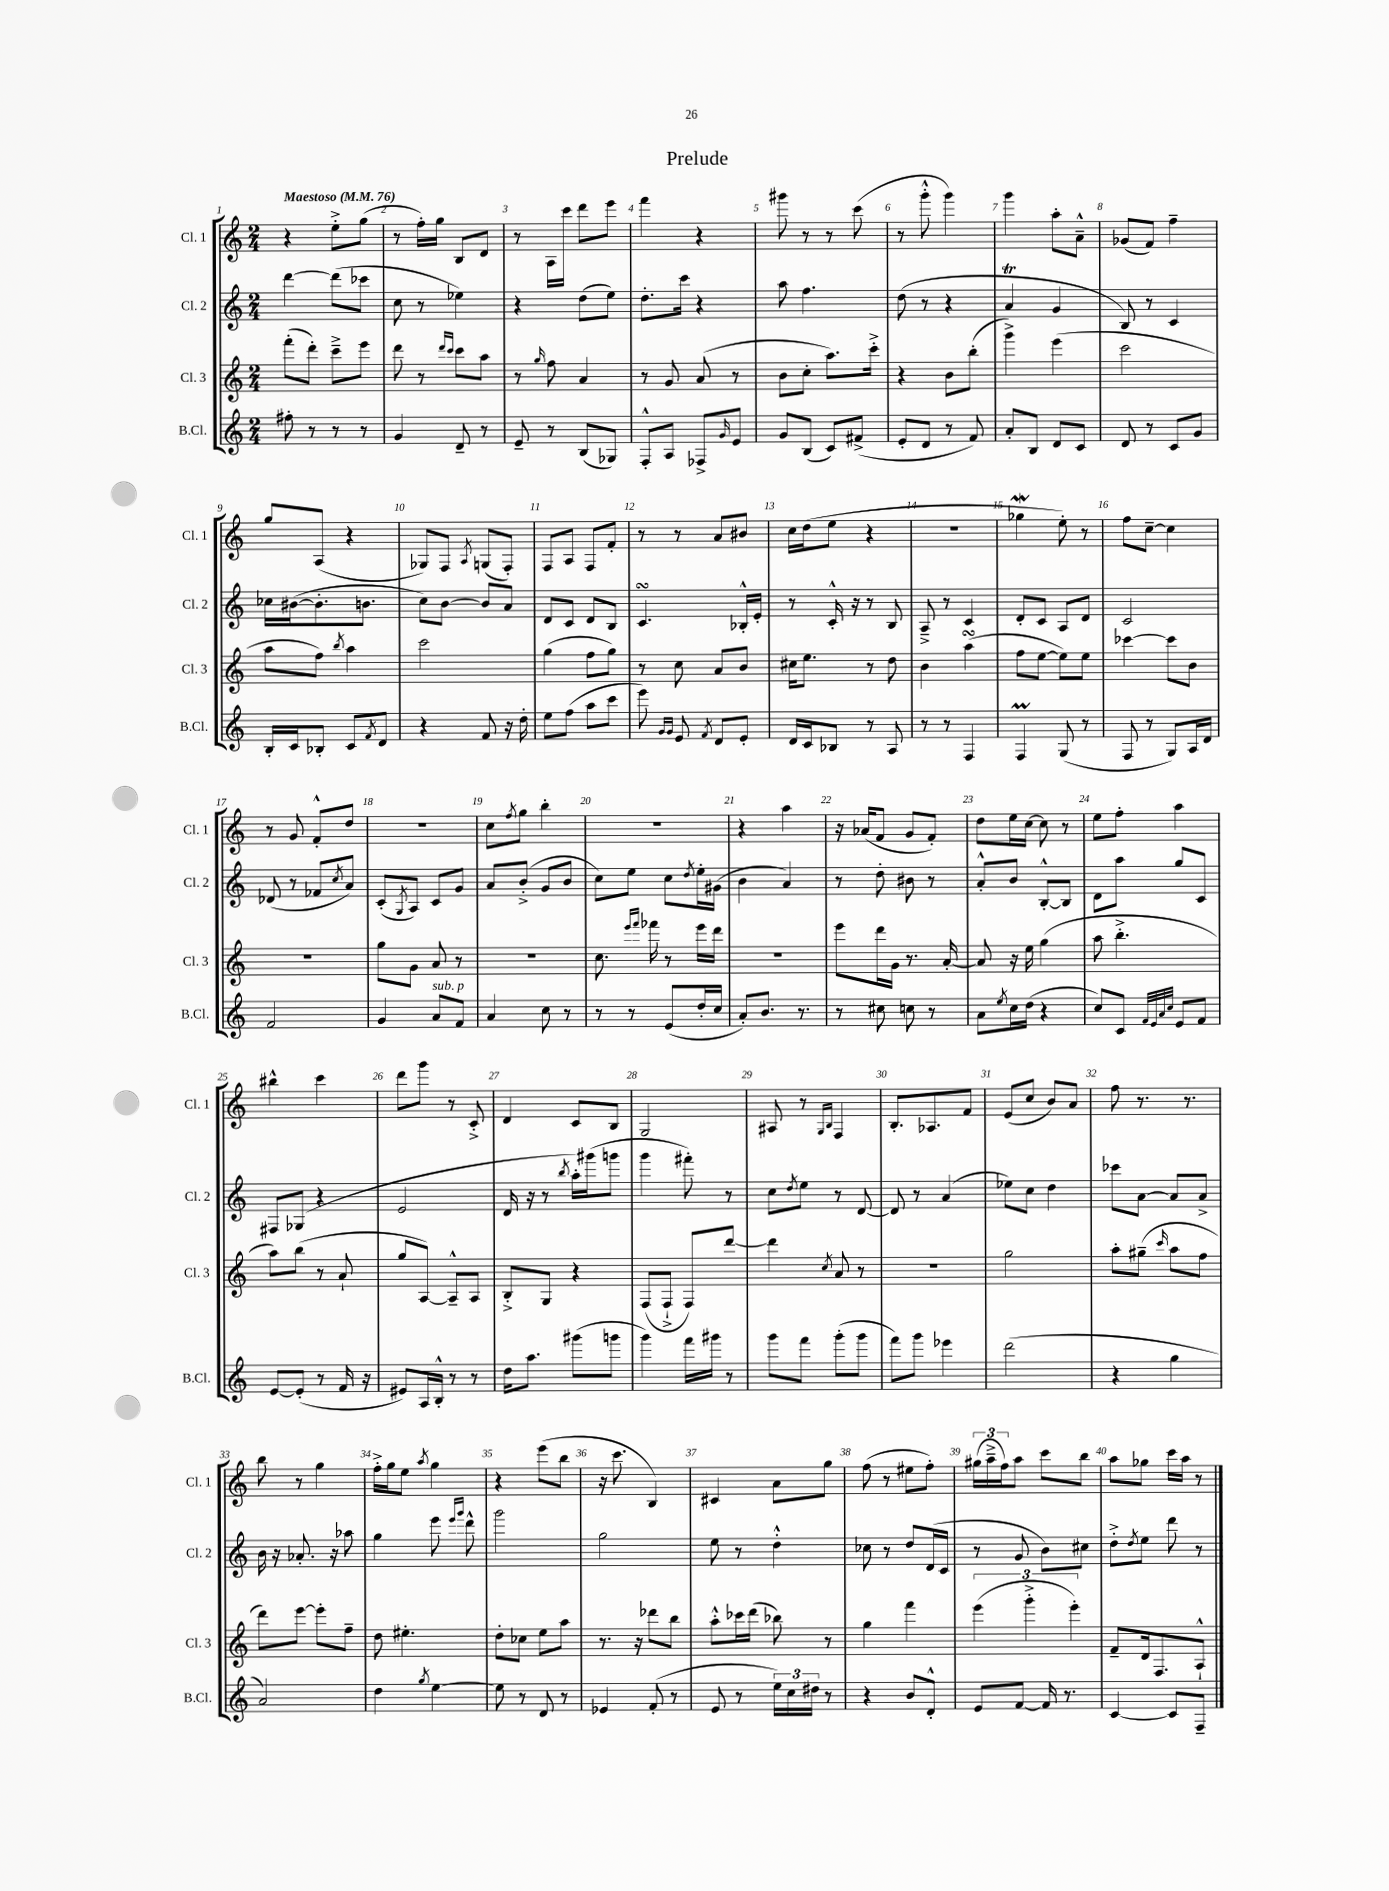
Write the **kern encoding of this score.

**kern	**kern	**kern	**kern
*staff4	*staff3	*staff2	*staff1
*clefG2	*clefG2	*clefG2	*clefG2
*k[]	*k[]	*k[]	*k[]
*M2/4	*M2/4	*M2/4	*M2/4
*MM76	*MM76	*MM76	*MM76
8ff#'\	(8fff'\L	[4ddd\	4r
8r	8ddd'\J)	.	.
8r	8ccc~^\L	(8ddd\]L	8ee'^\L
8r	8eee\J	8ccc-\J	(8gg\J
=	=	=	=
4g/	8ddd\	8cc\	8r
.	8r	8r	16ff'\LL)
.	.	.	16gg\JJ
.	16qqddd/LL	.	.
.	16qqccc/JJ	.	.
8d~/	8ccc\L	4ee-\)	8B/L
8r	8aa\J	.	8d/J
=	=	=	=
8e~/	8r	4r	8r
.	16qqgg/	.	.
8r	8ff\	.	16A\LL
.	.	.	16ccc\JJ
(8B/L	4a/	(8dd\L	8ddd\L
8G-/J)	.	8ee\J)	8eee\J
=	=	=	=
8F'^^/L	8r	8.dd'\L	4fff\
8A/J	8g/	.	.
.	.	16ccc\Jk	.
8F-^/L	(8a/	4r	4r
16qqg/	.	.	.
8e/J	8r	.	.
=	=	=	=
8g/L	8b\L	8aa\	8ggg#\
(8B/J	8cc'\J	4.ff\	8r
8c/L)	8.aa\L)	.	8r
(8f#^/J	.	.	(8ccc\
.	16ccc'^\Jk	.	.
=	=	=	=
8e'/L	4r	(8dd\	8r
8d/J	.	8r	8ggg'^^\
8r	8b\L	4r	4ggg\)
8f/)	(8bb'\J	.	.
=	=	=	=
8a'/L	4ggg^\)	4a/	4ggg\
8B/J	.	.	.
8d/L	(4eee\	4g/	8aa'\L
8c/J	.	.	8a~^^\J
=	=	=	=
8d/	2ccc\	8B/)	(8g-/L
8r	.	8r	8f/J)
8c/L	.	4c/	4ff~\
8g/J	.	.	.
=	=	=	=
16B'/LL	8aa\L	16cc-\LL	8gg/L
16c/J	.	([16b#\J	.
8B-'/J	8ff\J)	8.b#'\]	(8A/J
.	8qbb/	.	.
8c/L	4aa\	.	4r
.	.	8.b\J	.
8qf/	.	.	.
8d/J	.	.	.
=	=	=	=
4r	2ccc\	8cc\L)	8G-/L)
.	.	[8b\J	8F/J
.	.	.	8qA/
8f/	.	8b/]L	(8G/L
16r	.	8a/J	8F'/J)
16dd'\	.	.	.
=	=	=	=
8ee\L	(4gg\	8d/L	8F/L
(8ff\J	.	8c/J	8A/J
8aa\L	8ff\L	8d/L	8F/L
8ccc\J	8gg\J)	8B/J	8f'/J
=	=	=	=
8eee\)	8r	4.c/	8r
16qqg/LL	.	.	.
16qqg/JJ	.	.	.
8e/	8cc\	.	8r
8qf/	.	.	.
8d/L	8a/L	.	8a/L
8e'/J	8b/J	16B-'^^/LL	8b#/J
.	.	16e'/JJ	.
=	=	=	=
16d/LL	16cc#\LK	8r	16cc\LL
16c/J	8.ee\J	.	(16dd\J
8B-/J	.	16c'^^/	8ee\J
.	.	16r	.
8r	8r	8r	4r
8A/	8dd\	8B/	.
=	=	=	=
8r	4b\	8A~^/	2r
8r	.	8r	.
4F/	(4aa\	4c/	.
=	=	=	=
4F/	8ff\L	8d'/L	4gg-\
.	[8ee\J	8c/J	.
(8G/	8ee\]L)	8A/L	8ee'\)
8r	8ee\J	8d/J	8r
=	=	=	=
8F/	[4ccc-\	2c/	8ff\L
8r	.	.	[8cc~\J
8G/L)	8ccc-\]L	.	4cc\]
16A/L	8b\J	.	.
16d/JJ	.	.	.
=	=	=	=
2f/	2r	(8d-/	8r
.	.	8r	8g/
.	.	8f-/L	8f'^^/L
.	.	8qcc/	.
.	.	8a/J)	8dd/J
=	=	=	=
4g/	8gg\L	(8c'/L	2r
.	.	8qG/	.
.	8g\J	8A/J)	.
8a/L	8a/	8c/L	.
8f/J	8r	8g/J	.
=	=	=	=
4a/	2r	8a/L	8cc\L
.	.	.	8qff/
.	.	(8b'^/J	8gg\J
8cc\	.	8g/L	4bb'\
8r	.	8b/J	.
=	=	=	=
8r	8.cc\	8cc\L)	2r
8r	.	8ee\J	.
.	16qqeee/LL	.	.
.	16qqfff/JJ	.	.
.	16fff-\	.	.
(8e/L	8r	8cc\L	.
.	.	8qdd/	.
16dd'/L	16eee\LL	16ee'\L	.
16cc/JJ	16ddd\JJ	(16g#\JJ	.
=	=	=	=
8a'/L)	2r	4b\	4r
8.b/J	.	.	.
.	.	4a/)	4aa\
8.r	.	.	.
=	=	=	=
8r	8eee\L	8r	16r
.	.	.	(16a-/LK
8cc#\	16ddd\L	8dd'\	8f/J
.	16g\JJ	.	.
8cc\	8.r	8b#\	8g/L
8r	.	8r	8f'/J)
.	[16a'/	.	.
=	=	=	=
8a\L	8a/]	8a'^^/L	8dd\L
8qee/	.	.	.
16cc\L	16r	8b/J	16ee\L
(16dd\JJ	16ee\	.	[16cc\JJ
4r	(4gg\	[8B'^^/L	8cc\]
.	.	8B/]J	8r
=	=	=	=
8cc/L)	8aa\	8d\L	8ee\L
8c/J	4.bb'^\	8aa\J	8ff'\J
32qqf/LLL	.	.	.
32qqe/	.	.	.
32qqa/	.	.	.
32qqcc/JJJ	.	.	.
8e/L	.	8gg/L	4aa\
8f/J	.	8c/J	.
=	=	=	=
[8e/L	8aa\L)	8F#/L	4bb#^^\
(8e'/]J	(8bb\J	(8G-/J	.
8r	8r	4r	4ccc\
16f/	8a`/	.	.
16r	.	.	.
=	=	=	=
8e#/L)	8gg/L	2e/	8ddd\L
16A/L	[8A/J)	.	8ggg\J
16B'^^/JJ	.	.	.
8r	8A~^^/]L	.	8r
8r	8A/J	.	8c'^/
=	=	=	=
16dd\LK	8B'^/L	16d/	4d/
8.aa\J	.	16r	.
.	8G/J	8r	.
.	.	8qbb/	.
(8ggg#\L	4r	16aa'\LL)	8c/L
.	.	(16ggg#\J	.
8ggg\J	.	8ggg\J	8B/J
=	=	=	=
4ggg\)	(8F/L	4ggg\	2G/
.	8F`^/J	.	.
16fff\LL	8F/L)	8fff#'\)	.
16ggg#\JJ	.	.	.
8r	[8ddd/J	8r	.
=	=	=	=
8ggg\L	4ddd\]	8cc\L	8A#/
.	.	8qdd/	.
8fff\J	.	8ee\J	8r
.	.	.	16qqG/LL
.	8qcc/	.	16qqB/JJ
(8ggg'\L	8a/	8r	4F/
8ggg\J	8r	[8d/	.
=	=	=	=
8fff\L)	2r	8d/]	8.B'/L
8ggg\J	.	8r	.
.	.	.	8.A-/
4eee-\	.	(4a/	.
.	.	.	8f/J
=	=	=	=
(2ddd\	2gg\	8ee-\L)	(8e/L
.	.	8cc\J	8cc/J
.	.	4dd\	8b/L)
.	.	.	8a/J
=	=	=	=
4r	8aa'\L	8ccc-\L	8ff\
.	(8gg#~\J	[8a\J	8.r
.	16qqccc/	.	.
4gg\	8aa\L	8a/]L	.
.	.	.	8.r
.	8ff\J	8a^/J	.
=	=	=	=
2a/)	8ddd\L)	16b\	8bb\
.	.	16r	.
.	[8eee\J	8.a-'/	8r
.	8eee'\]L	.	4gg\
.	.	16r	.
.	8ff~\J	8aa-\	.
=	=	=	=
4dd\	8dd\	4gg\	16ff'^\LL
.	.	.	16gg\J
.	4.ee#'\	.	8ee\J
8qgg/	.	.	8qaa/
[4ee\	.	8eee\	4gg\
.	.	16qqeee/LL	.
.	.	16qqggg/JJ	.
.	.	8ddd^^\	.
=	=	=	=
8ee\]	8dd'\L	2ggg\	4r
8r	8cc-\J	.	.
8d/	8ee\L	.	(8eee\L
8r	8aa\J	.	8bb\J
=	=	=	=
4e-/	8.r	2gg\	16r
.	.	.	8.ccc\
.	16r	.	.
(8f'/	8ddd-\L	.	4B/)
8r	8bb\J	.	.
=	=	=	=
8e/	8aa'^^\L	8ee\	4c#/
8r	16ccc-\L	8r	.
.	(16ddd\JJ	.	.
24ee\LL)	8bb-\)	4dd'^^\	8a\L
24cc\	.	.	.
24dd#\JJ	.	.	.
8r	8r	.	8gg\J
=	=	=	=
4r	4gg\	8cc-\	(8ff\
.	.	8r	8r
8b/L	4fff\	8dd/L	8ee#\L
8d'^^/J	.	(16d/L	8ff'\J)
.	.	16c/JJ	.
=	=	=	=
8e/L	(6eee\	8r	(24gg#\LL
.	.	.	24aa~^\
.	.	.	24ff\J)
[8f/J	.	8g/	8aa\J
.	6ggg'^\	.	.
16f/]	.	8b\L)	8ccc\L
8.r	.	.	.
.	6eee'\)	.	.
.	.	8cc#\J	8bb\J
=	=	=	=
[4c/	8f~/L	8dd'^\L	8aa\L
.	.	8qdd/	.
.	16d/k	8ee\J	8gg-\J
.	8.F/	.	.
8c/]L	.	8ddd\	16ccc\LL
.	.	.	16aa\JJ
8F~/J	8A`^^/J	8r	8r
==	==	==	==
*-	*-	*-	*-
